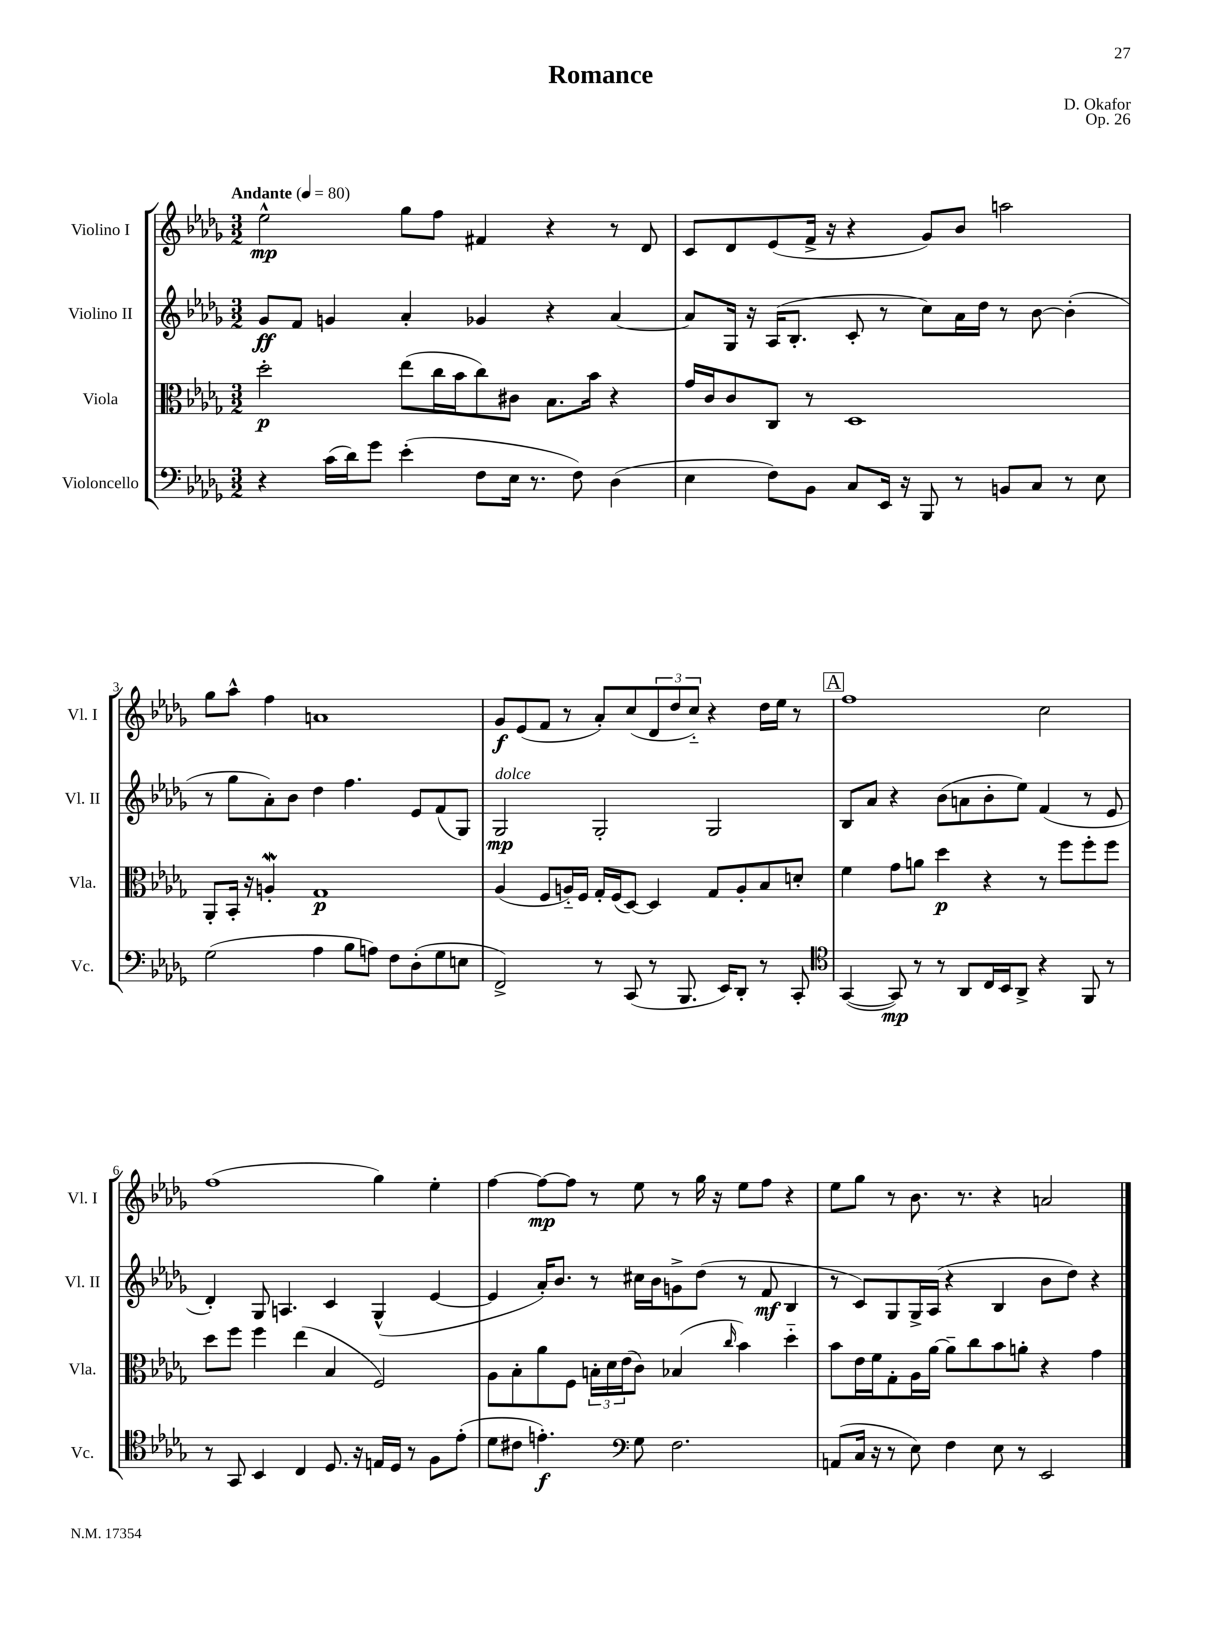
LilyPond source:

\header { title = "Romance" composer = "D. Okafor" opus = "Op. 26" }
<<
\new StaffGroup <<
\new Staff = "s0" \with { instrumentName = "Violino I" shortInstrumentName = "Vl. I" } {
    \clef treble \key des \major \numericTimeSignature \time 3/2 \tempo "Andante" 4 = 80
    ees''2-^\mp ges''8 f''8 fis'4 r4 r8 des'8 |
    c'8 des'8 ees'8( f'16-> r16 r4 ges'8) bes'8 a''2 |
    ges''8 aes''8-^ f''4 a'1 |
    ges'8\f ees'8( f'8 r8 aes'8-.) c''8( \tuplet 3/2 { des'8 des''8 c''8-_) } r4 des''16 ees''16 r8 |
    \mark \markup { \box "A" } f''1 c''2 |
    f''1( ges''4) ees''4-. |
    f''4~ f''8~\mp f''8 r8 ees''8 r8 ges''16 r16 ees''8 f''8 r4 |
    ees''8 ges''8 r8 bes'8. r8. r4 a'2 \bar "|." |
}
\new Staff = "s1" \with { instrumentName = "Violino II" shortInstrumentName = "Vl. II" } {
    \clef treble \key des \major \numericTimeSignature \time 3/2
    ges'8\ff f'8 g'4 aes'4-. ges'4 r4 aes'4~ |
    aes'8 ges16 r16 aes16( bes8.-. c'8-. r8 c''8) aes'16 des''16 r8 bes'8~ bes'4-.( |
    r8 ges''8 aes'8-.) bes'8 des''4 f''4. ees'8 f'8( ges8) |
    ges2\mp^\markup { \italic "dolce" } ges2-. ges2 |
    \mark \markup { \box "A" } bes8 aes'8 r4 bes'8( a'8 bes'8-. ees''8) f'4( r8 ees'8 |
    des'4-.) ges8 a4. c'4 ges4-^( ees'4~ |
    ees'4 aes'16-.) bes'8. r8 cis''16 bes'16 g'8-> des''8( r8 f'8\mf bes4 |
    r8 c'8) ges8 ges16-> aes16( r4 bes4 bes'8 des''8) r4 \bar "|." |
}
\new Staff = "s2" \with { instrumentName = "Viola" shortInstrumentName = "Vla." } {
    \clef alto \key des \major \numericTimeSignature \time 3/2
    des''2-.\p ees''8( c''16 bes'16 c''8) cis'8 bes8. bes'16 r4 |
    ges'16 c'16 c'8 c8 r8 des1 |
    aes,8-. bes,16-. r16 a4-.\mordent ges1\p |
    aes4( f8 a16-_) f16 ges16-. f16( des8~) des4 ges8 a8-. bes8 d'8-. |
    \mark \markup { \box "A" } f'4 ges'8 a'8 des''4\p r4 r8 f''8 f''8-. f''8 |
    des''8 f''8 f''4 ees''4( bes4 f2) |
    aes8 bes8-. aes'8 f8 \tuplet 3/2 { b16-. des'16 ees'16( } c'8) bes4( \grace { c''16 } bes'4) des''4-_ |
    bes'8 ees'16 f'16 ges8-. aes16 aes'16~ aes'8-- c''8 bes'8 a'8-. r4 ges'4 \bar "|." |
}
\new Staff = "s3" \with { instrumentName = "Violoncello" shortInstrumentName = "Vc." } {
    \clef bass \key des \major \numericTimeSignature \time 3/2
    r4 c'16( des'16) ges'8 ees'4-.( f8 ees16 r8. f8) des4( |
    ees4 f8) bes,8 c8 ees,16 r16 bes,,8 r8 b,8 c8 r8 ees8 |
    ges2( aes4 bes8 a8) f8 des8-.( ges8 e8 |
    f,2->) r8 c,8( r8 bes,,8. ees,16) des,8-. r8 c,8-. |
    \mark \markup { \box "A" } \clef tenor ges,4~( ges,8\mp) r8 r8 aes,8 c16 bes,16 aes,8-> r4 f,8 r8 |
    r8 ges,8 bes,4 c4 des8. r16 e16 des16 r8 f8 ees'8-.( |
    des'8 cis'8 e'4.-.\f) \clef bass ges8 f2. |
    a,8( c16 r16 r8 ees8) f4 ees8 r8 ees,2 \bar "|." |
}
>>
>>
